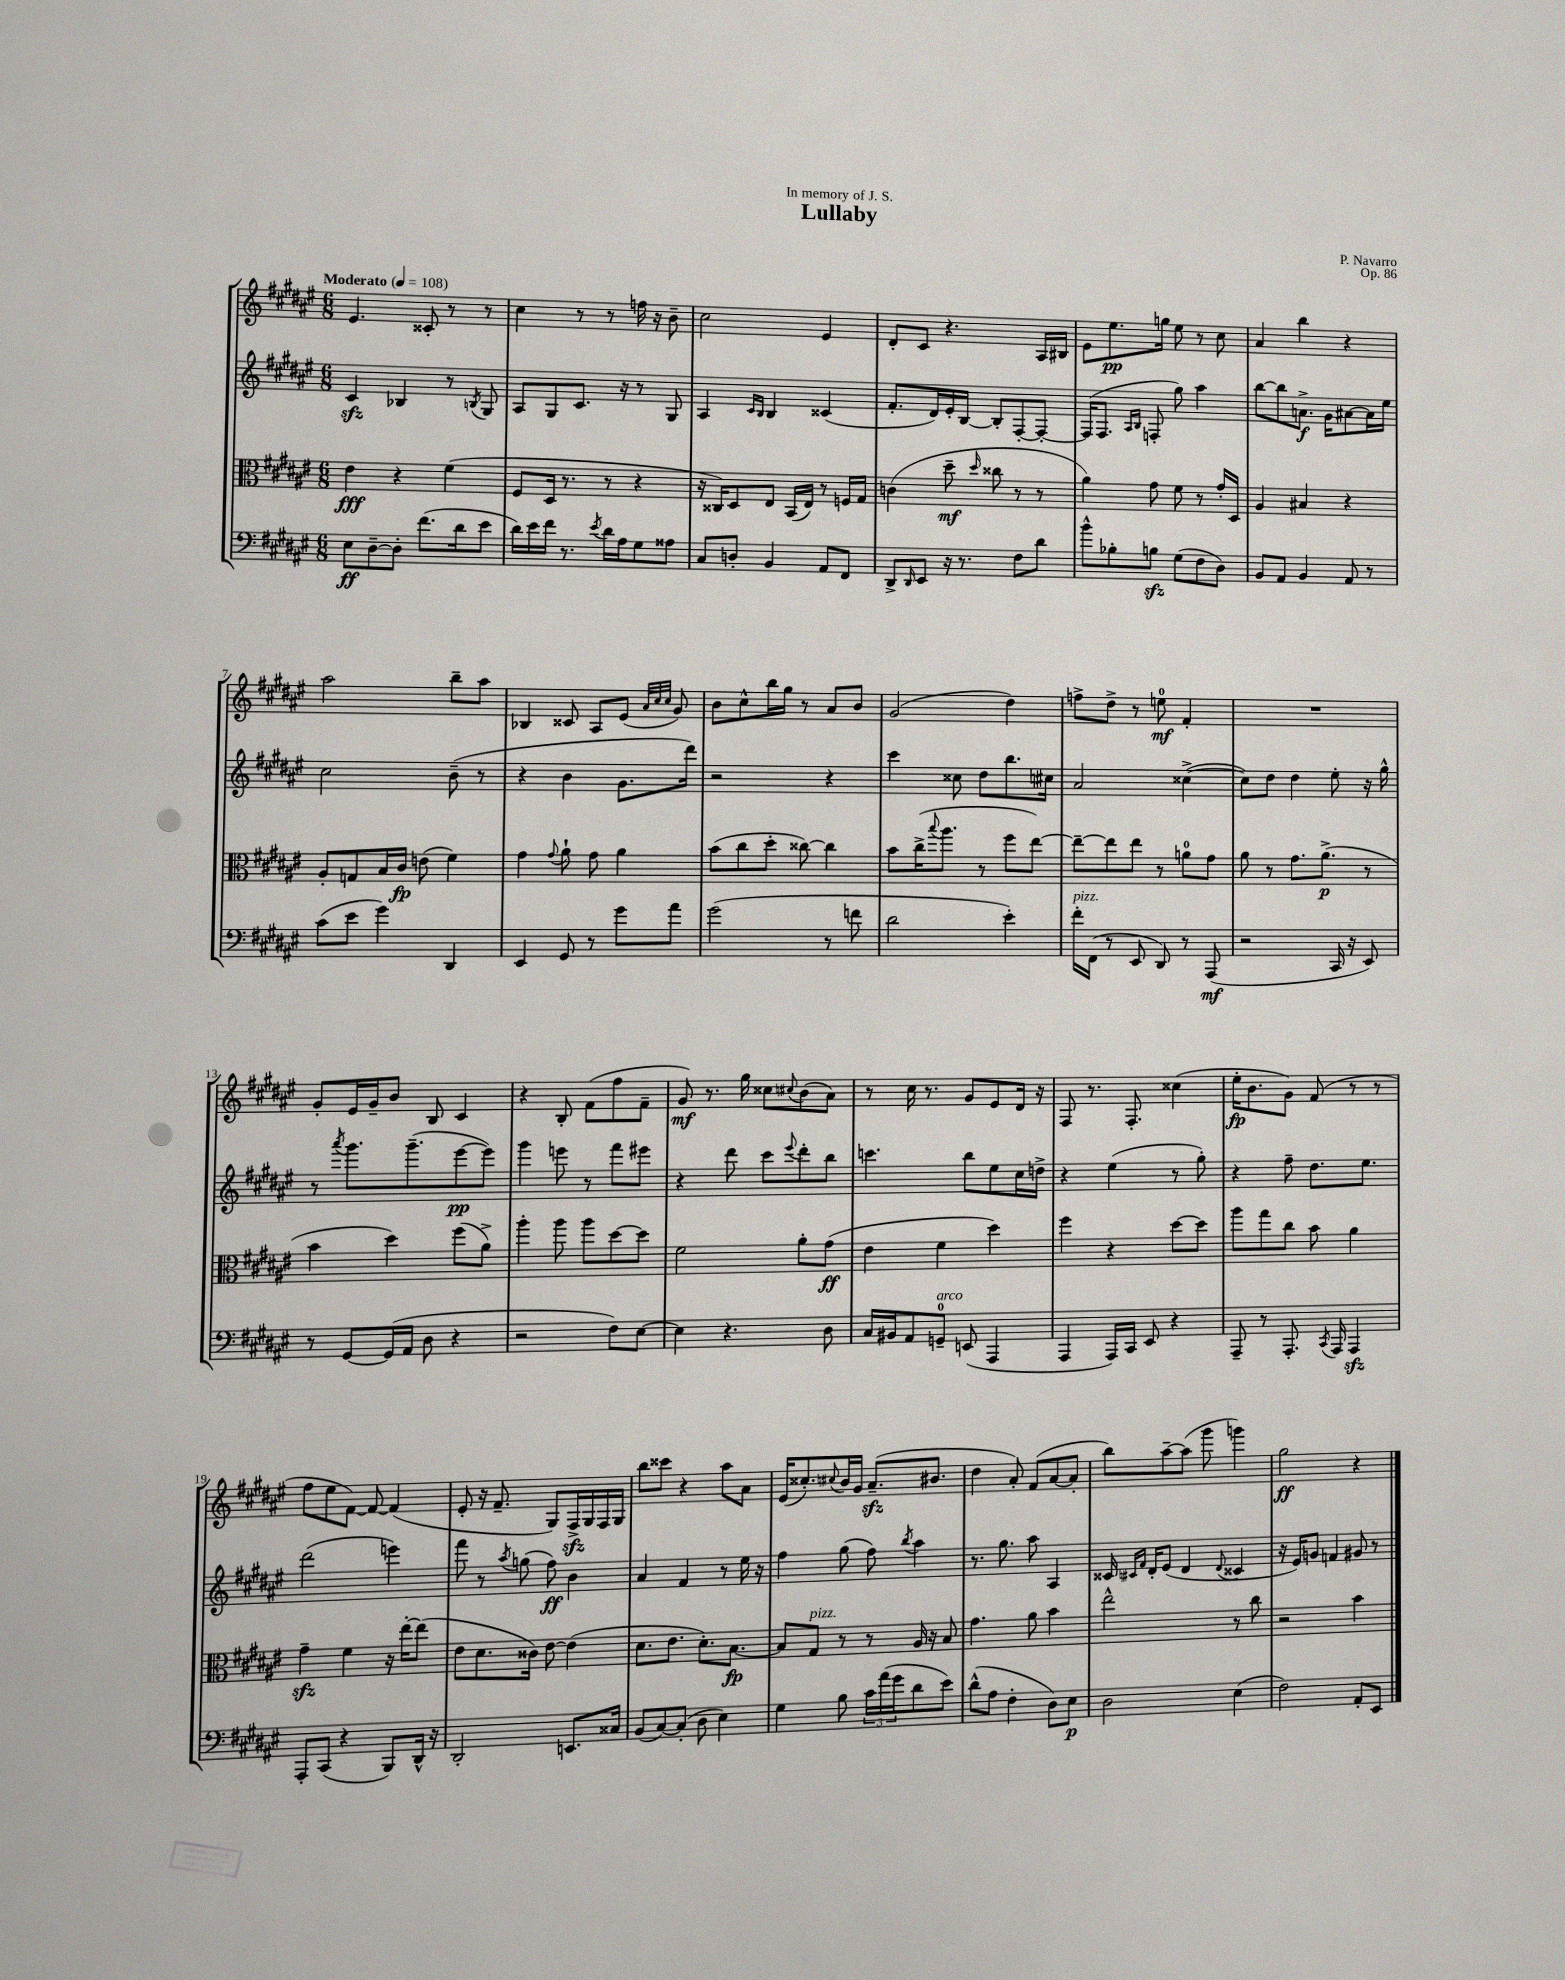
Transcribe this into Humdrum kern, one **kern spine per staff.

**kern	**dynam	**kern	**dynam	**kern	**dynam	**kern	**dynam
*part4	*part4	*part3	*part3	*part2	*part2	*part1	*part1
*staff4	*staff4	*staff3	*staff3	*staff2	*staff2	*staff1	*staff1
*clefF4	*	*clefC3	*	*clefG2	*	*clefG2	*
*k[f#c#g#d#a#e#]	*	*k[f#c#g#d#a#e#]	*	*k[f#c#g#d#a#e#]	*	*k[f#c#g#d#a#e#]	*
*M6/8	*	*M6/8	*	*M6/8	*	*M6/8	*
*MM108	*	*MM108	*	*MM108	*	*MM108	*
=1	=1	=1	=1	=1	=1	=1	=1
!	!	!	!	!	!	!LO:TX:a:B:t=Moderato	!
8E#\L	ff	4e#\	fff	4c#zz/	.	4.e#/	.
[8D#~\	.	.	.	.	.	.	.
8D#'\J]	.	4r	.	4B-X/	.	.	.
(8.f#\L	.	.	.	.	.	8c##X'/	.
.	.	(4f#\	.	8r	.	8r	.
16d#\k	.	.	.	.	.	.	.
.	.	.	.	8qBn/	.	.	.
8e#\J	.	.	.	8G#/	.	8r	.
=2	=2	=2	=2	=2	=2	=2	=2
16d#\LL)	.	8F#/L	.	8A#/L	.	4cc#\	.
16e#\	.	.	.	.	.	.	.
16f#\JJ	.	16D#/Jk	.	8G#/	.	.	.
8.r	.	8.r	.	.	.	.	.
.	.	.	.	8.c#/J	.	8r	.
8qe#/	.	.	.	.	.	.	.
16d#\LL	.	8r	.	.	.	8r	.
16A#\J	.	.	.	16r	.	.	.
8G#\	.	4r	.	8r	.	16ffn\	.
.	.	.	.	.	.	16r	.
8A##X\J	.	.	.	8G#/	.	8b~\	.
=3	=3	=3	=3	=3	=3	=3	=3
8C#/L	.	16r	.	4A#/	.	2cc#\	.
.	.	16C##X/KL)	.	.	.	.	.
8Dn'/J	.	8D#/	.	.	.	.	.
.	.	.	.	16qqc#/LL	.	.	.
.	.	.	.	16qqB/JJ	.	.	.
4BB/	.	8E#/J	.	4B/	.	.	.
.	.	(16BB/LL	.	.	.	.	.
.	.	16E#/JJ)	.	.	.	.	.
8AA#/L	.	8r	.	(4c##X/	.	4e#/	.
8FF#/J	.	16Fn/LL	.	.	.	.	.
.	.	16G#/JJ	.	.	.	.	.
=4	=4	=4	=4	=4	=4	=4	=4
8DD#^/L	.	(4cn\	.	8.f#'/L	.	8d#'/L	.
16qqDD#/	.	.	.	.	.	.	.
8EE#/J	.	.	.	.	.	8c#/J	.
.	.	.	.	16d#/L)	.	.	.
16r	.	8dd#~\	mf	16e#'/	.	4.r	.
8.r	.	.	.	[16B/JJ	.	.	.
.	.	16qqdd#/	.	.	.	.	.
.	.	8cc##X\	.	8B'/L]	.	.	.
8F#\L	.	8r	.	[8F#'/	.	.	.
8d#\J	.	8r	.	8F#'/J_	.	16A#/LL	.
.	.	.	.	.	.	16B#X/JJ	.
=5	=5	=5	=5	=5	=5	=5	=5
8b^^\L	.	4a#\)	.	(16F#/KL]	.	8e#\L	.
.	.	.	.	8.F#/J	.	.	.
8B-X'\	.	.	.	.	.	8.ee#\	pp
.	.	.	.	16qqA#/LL	.	.	.
.	.	.	.	16qqB/JJ	.	.	.
8Bnzz\J	.	8g#\	.	8Fn'/	.	.	.
.	.	.	.	.	.	16ggn\Jk	.
(8G#\L	.	8f#\	.	8gg#\)	.	8ee#\	.
8F#\	.	8r	.	4aa#\	.	8r	.
8D#\J)	.	16g#'/LL	.	.	.	8cc#\	.
.	.	16D#/JJ	.	.	.	.	.
=6	=6	=6	=6	=6	=6	=6	=6
8BB/L	.	4A#/	.	[8bb\L	.	4a#/	.
8AA#/J	.	.	.	8bb\]	.	.	.
4BB/	.	4B#X/	.	8.an^\J	f	4bb\	.
.	.	.	.	16g#\KL	.	.	.
8AA#/	.	4r	.	[8a#X\	.	4r	.
8r	.	.	.	16a#\L]	.	.	.
.	.	.	.	16ee#\JJ	.	.	.
!!LO:LB:g=z
=7	=7	=7	=7	=7	=7	=7	=7
(8c#\L	.	8A#'/L	.	2cc#\	.	2aa#\	.
8e#\J	.	8Gn/	.	.	.	.	.
4g#\)	.	16B/L	.	.	.	.	.
.	.	16c#/JJ	fp	.	.	.	.
.	.	(8en\	.	.	.	.	.
4DD#/	.	4f#\)	.	(8b~\	.	8bb~\L	.
.	.	.	.	8r	.	8aa#\J	.
=8	=8	=8	=8	=8	=8	=8	=8
4EE#/	.	4g#\	.	4r	.	4B-X/	.
.	.	8qqg#/	.	.	.	.	.
8GG#/	.	8a#`\	.	4b\	.	8c##X/	.
8r	.	8g#\	.	.	.	8A#/L	.
8g#\L	.	4a#\	.	8.g#\L	.	(8e#/J	.
.	.	.	.	.	.	32qqa#/LLL	.
.	.	.	.	.	.	32qqcc#/	.
.	.	.	.	.	.	32qqcc#/JJJ	.
8a#\J	.	.	.	.	.	8g#/)	.
.	.	.	.	16ddd#\Jk)	.	.	.
=9	=9	=9	=9	=9	=9	=9	=9
(2g#\	.	(8b\L	.	2r	.	8b\L	.
.	.	8cc#\	.	.	.	8cc#^^\	.
.	.	8dd#'\J	.	.	.	16bb\L	.
.	.	.	.	.	.	16gg#\JJ	.
.	.	[8cc##X\)	.	.	.	8r	.
8r	.	4cc##\]	.	4r	.	8a#/L	.
8fn\	.	.	.	.	.	8b/J	.
=10	=10	=10	=10	=10	=10	=10	=10
2d#\	.	8b\L	.	4ccc#\	.	(2g#/	.
.	.	(16cc#^\K	.	.	.	.	.
.	.	8qqbb/	.	.	.	.	.
.	.	8.aa#\J	.	.	.	.	.
.	.	.	.	8cc##X\	.	.	.
.	.	8r	.	8dd#\L	.	.	.
4e#'\)	.	8ff#\L	.	8.bb\	.	4dd#\)	.
.	.	[8ee#\J)	.	.	.	.	.
.	.	.	.	16cc#X\Jk	.	.	.
=11	=11	=11	=11	=11	=11	=11	=11
!LO:TX:a:i:t=pizz.	!	!	!	!	!	!	!
16f#'\LL	.	8ee#~\L_	.	2a#/	.	8ffn^\L	.
(16FF#\JJ	.	.	.	.	.	.	.
8r	.	8ee#\]	.	.	.	8dd#^\J	.
8EE#/	.	8ee#\J	.	.	.	8r	.
8DD#/)	.	8r	.	.	.	8een\	mf
8r	.	8an\L	.	([4cc##X^\	.	4f#'/	.
(8AAA#/	mf	8g#\J	.	.	.	.	.
=12	=12	=12	=12	=12	=12	=12	=12
2r	.	8a#\	.	8cc##\L])	.	2.r	.
.	.	8r	.	8dd#\J	.	.	.
.	.	8.g#\L	.	4dd#\	.	.	.
.	.	(8.a#^\J	p	.	.	.	.
16CC#/	.	.	.	8ee#'\	.	.	.
16r	.	.	.	.	.	.	.
8EE#/)	.	8r	.	16r	.	.	.
.	.	.	.	16gg#^^\	.	.	.
!!LO:LB:g=z
=13	=13	=13	=13	=13	=13	=13	=13
8r	.	4b\	.	8r	.	8g#'/L	.
.	.	.	.	8qaaa#/	.	.	.
[8GG#/L	.	.	.	8.ggg#\L	.	16e#/L	.
.	.	.	.	.	.	16g#~/J	.
(16GG#/L]	.	4dd#\)	.	.	.	8b/J	.
16AA#/JJ	.	.	.	(8.ggg#~\	.	.	.
8D#\	.	.	.	.	.	8B/	.
4r	.	(8ff#\L	.	[8eee#\	pp	4c#/	.
.	.	8a#^\J)	.	8eee#\J])	.	.	.
=14	=14	=14	=14	=14	=14	=14	=14
2r	.	4aa#'\	.	4ggg#\	.	4r	.
.	.	8aa#\	.	8eeen\	.	8B'/	.
.	.	8aa#\L	.	8r	.	(8f#\L	.
8F#\L)	.	[8dd#\	.	8fff#\L	.	8ff#\	.
[8E#\J	.	8dd#\J]	.	8eee#X\J	.	8f#~\J	.
=15	=15	=15	=15	=15	=15	=15	=15
4E#\]	.	2f#\	.	4r	.	8g#/)	mf
.	.	.	.	.	.	8.r	.
4.r	.	.	.	8ddd#\	.	.	.
.	.	.	.	.	.	16gg#\	.
.	.	.	.	8ccc#\L	.	8cc##X\L	.
.	.	.	.	8qqeee#/	.	8qqcc#X/	.
.	.	8a#'\L	.	8ddd#'\	.	(8b\	.
8D#\	.	(8g#\J	ff	8bb\J	.	8a#\J)	.
=16	=16	=16	=16	=16	=16	=16	=16
16C#/LL	.	4e#\	.	4.cccn\	.	8r	.
16BB#X/J	.	.	.	.	.	.	.
8AA#/	.	.	.	.	.	16cc#\	.
.	.	.	.	.	.	8.r	.
!LO:TX:a:i:t=arco	!	!	!	!	!	!	!
8GGn~/J	.	4f#\	.	.	.	.	.
(8EEn/	.	.	.	8bb\L	.	8g#/L	.
4AAA#/	.	4dd#\)	.	8ee#\	.	8e#/	.
.	.	.	.	16cc#\L	.	16d#/Jk	.
.	.	.	.	16ddn^\JJ	.	16r	.
=17	=17	=17	=17	=17	=17	=17	=17
4AAA#/	.	4ff#\	.	4r	.	8F#/	.
.	.	.	.	.	.	8.r	.
16AAA#/LL)	.	4r	.	(4ee#\	.	.	.
16CC#/JJ	.	.	.	.	.	8.F#'/	.
8EE#/	.	.	.	.	.	.	.
4r	.	[8dd#\L	.	8r	.	(4cc##X\	.
.	.	8dd#\J]	.	8gg#'\)	.	.	.
=18	=18	=18	=18	=18	=18	=18	=18
8AAA#~/	.	8aa#\L	.	4r	.	16ee#'\KL	fp
.	.	.	.	.	.	8.b\	.
8r	.	8gg#\	.	.	.	.	.
8.AAA#'/	.	8cc#\J	.	8ff#~\	.	8g#\J)	.
.	.	8b\	.	8.dd#\L	.	(8f#/	.
8qCC#/	.	.	.	.	.	.	.
16AAA#/	.	.	.	.	.	.	.
4AAA#zz/	.	4a#\	.	.	.	8r	.
.	.	.	.	8.ee#\J	.	.	.
.	.	.	.	.	.	8r	.
!!LO:LB:g=z
=19	=19	=19	=19	=19	=19	=19	=19
8AAA#'/L	.	4g#zz~\	.	(2ddd#\	.	8ff#\L	.
(8CC#/J	.	.	.	.	.	8ee#\	.
4r	.	4f#\	.	.	.	[8f#\J)	.
.	.	.	.	.	.	8f#/_	.
8BBB/L)	.	16r	.	4eeen\)	.	(4f#/]	.
.	.	[16ee#'\KL	.	.	.	.	.
16DD#^^/Jk	.	(8ee#\J]	.	.	.	.	.
16r	.	.	.	.	.	.	.
=20	=20	=20	=20	=20	=20	=20	=20
2DD#'/	.	8e#\L	.	8fff#\	.	8e#'/	.
.	.	8.d#\	.	8r	.	16r	.
.	.	.	.	.	.	8.f#~/	.
.	.	.	.	8qaa#/	.	.	.
.	.	.	.	(8ggn\	.	.	.
.	.	16c##X\Jk)	.	.	.	.	.
.	.	[8e#\	.	8ff#\)	ff	8G#/L)	.
8.EEn/L	.	(4e#\]	.	4b\	.	16F#zz^/L	.
.	.	.	.	.	.	16G#/	.
.	.	.	.	.	.	16F#/	.
16C##X/Jk	.	.	.	.	.	16G#/JJ	.
=21	=21	=21	=21	=21	=21	=21	=21
(8BB/L	.	8.d#\L	.	4a#/	.	8bb\L	.
[8C#/)	.	.	.	.	.	8ccc##X\J	.
.	.	8.e#\J	.	.	.	.	.
(8C#'/J]	.	.	.	4f#/	.	4r	.
8D#\	.	8.d#'\L)	.	.	.	.	.
4E#\)	.	.	.	8r	.	8aa#\L	.
.	.	[8.B\J	fp	.	.	.	.
.	.	.	.	16ee#\	.	8a#\J	.
.	.	.	.	16r	.	.	.
=22	=22	=22	=22	=22	=22	=22	=22
4G#\	.	8B/L]	.	4ff#\	.	(16e#/KL	.
.	.	.	.	.	.	8.cc##X'/)	.
!	!	!LO:TX:a:i:t=pizz.	!	!	!	!	!
.	.	8G#/J	.	.	.	.	.
.	.	.	.	.	.	8qqcc#X/	.
8B\	.	8r	.	(8gg#\	.	16b/L	.
.	.	.	.	.	.	16g#/JJ	.
24c#\LL	.	8r	.	8ff#\)	.	(8.a#zz~/L	.
(24a#\	.	.	.	.	.	.	.
24g#\J	.	.	.	.	.	.	.
.	.	.	.	8qbb/	.	.	.
8d#\	.	16A#/	.	4aa#\	.	.	.
.	.	16r	.	.	.	8.b#X/J	.
8e#\J)	.	8B/	.	.	.	.	.
=23	=23	=23	=23	=23	=23	=23	=23
(8d#^^\L	.	4.g#\	.	8.r	.	4dd#\	.
8A#\J	.	.	.	.	.	.	.
.	.	.	.	8.gg#\	.	.	.
4F#'\	.	.	.	.	.	8a#'/)	.
.	.	8a#\	.	8aa#\	.	(8f#/L	.
8D#\L)	.	4b\	.	4A#/	.	[8a#/	.
8E#\J	p	.	.	.	.	8a#'/J]	.
=24	=24	=24	=24	=24	=24	=24	=24
2D#\	.	2ee#^^\	.	16c##X/	.	8bb\L)	.
.	.	.	.	16qqc#X/LL	.	.	.
.	.	.	.	16qqf#/JJ	.	.	.
.	.	.	.	16d#'/KL	.	.	.
.	.	.	.	(8e#/J	.	[8aa#~\	.
.	.	.	.	4d#/	.	(8aa#\J]	.
.	.	.	.	.	.	8ggg#\	.
.	.	.	.	8qqd#/	.	.	.
(4E#\	.	8r	.	4c##X/	.	4gggn\)	.
.	.	8cc#\	.	.	.	.	.
=25	=25	=25	=25	=25	=25	=25	=25
2F#\)	.	2r	.	16r	.	2gg#\	ff
.	.	.	.	16e#/KL)	.	.	.
.	.	.	.	8gn/J	.	.	.
.	.	.	.	4fn/	.	.	.
8AA#'/L	.	4b\	.	8g#X/	.	4r	.
8EE#/J	.	.	.	8r	.	.	.
==	==	==	==	==	==	==	==
*-	*-	*-	*-	*-	*-	*-	*-
